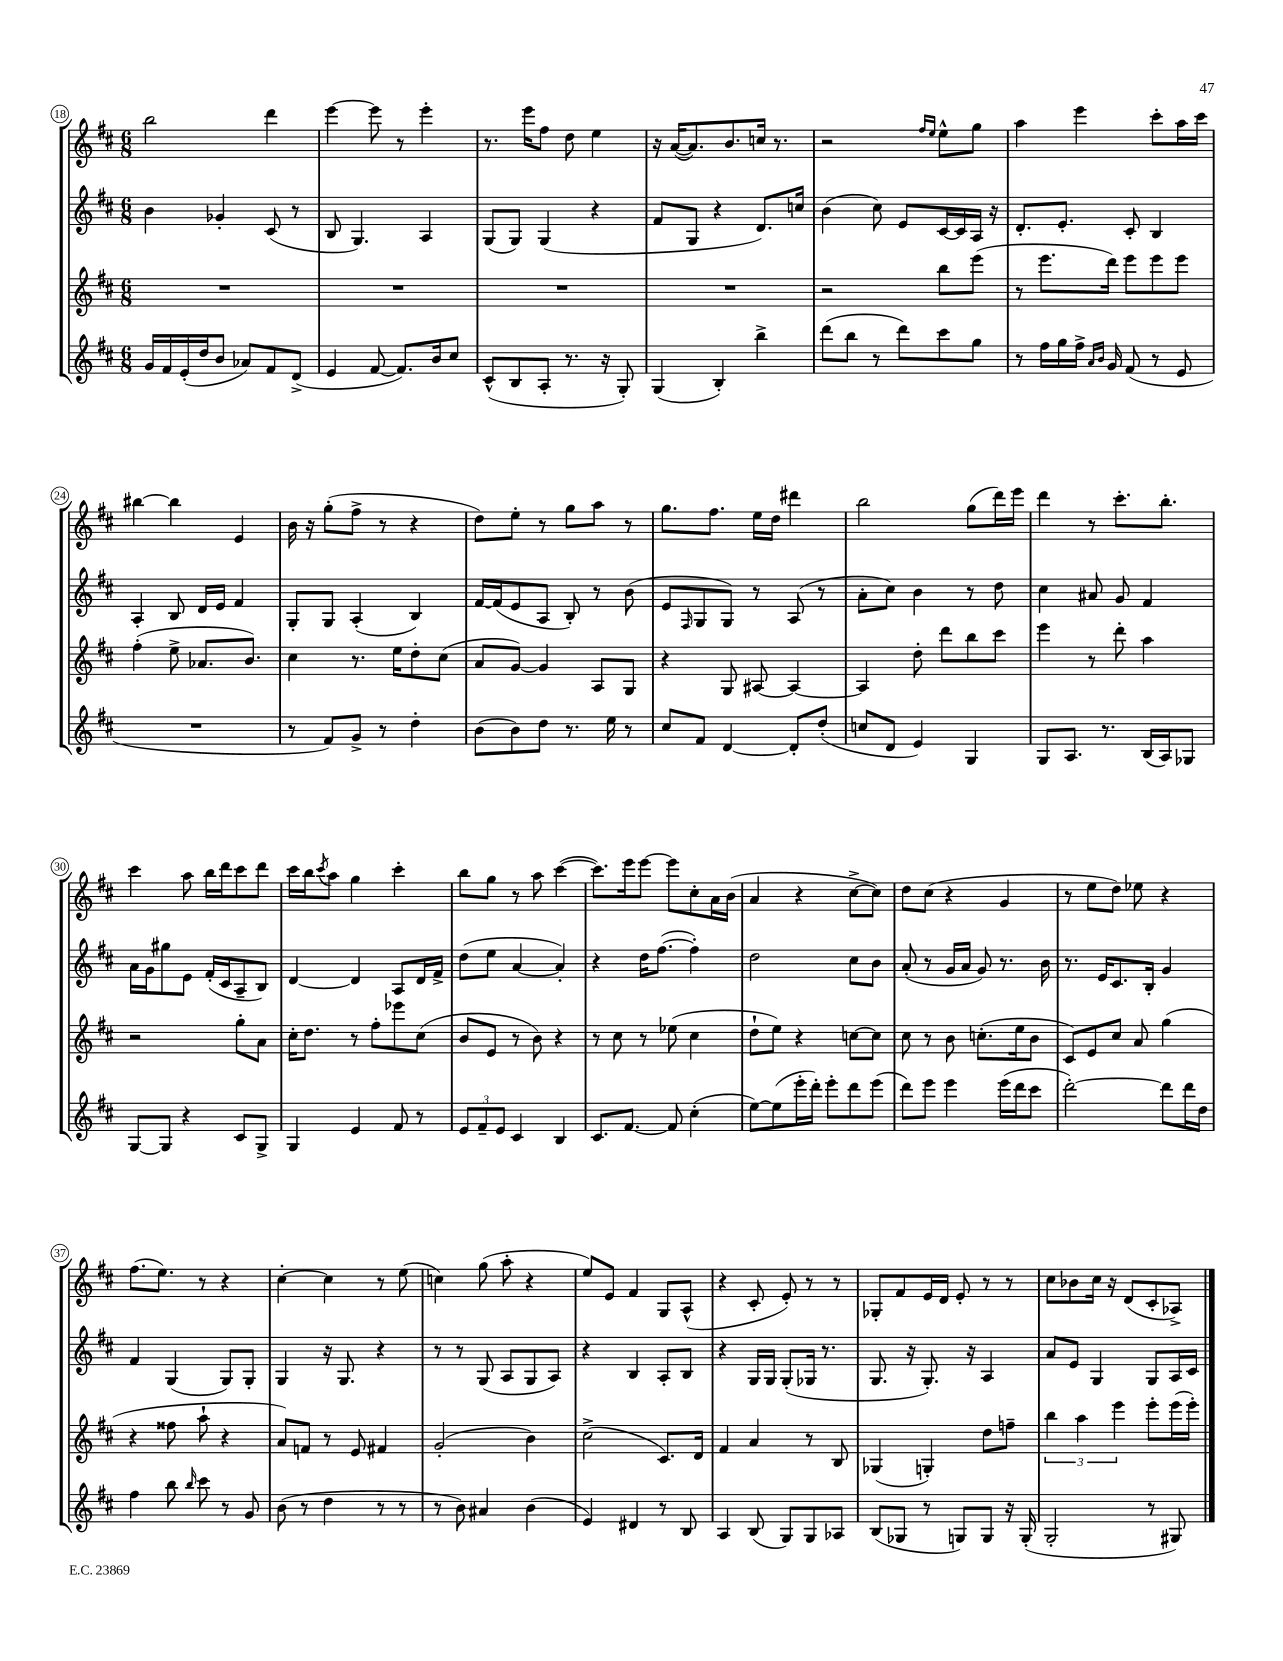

**kern	**kern	**kern	**kern
*staff4	*staff3	*staff2	*staff1
*clefG2	*clefG2	*clefG2	*clefG2
*k[f#c#]	*k[f#c#]	*k[f#c#]	*k[f#c#]
*M6/8	*M6/8	*M6/8	*M6/8
16g/LL	2.r	4b\	2bb\
16f#/	.	.	.
(16e'/	.	.	.
16dd/J	.	.	.
8b/J	.	4g-'/	.
8a-/L)	.	.	.
8f#/	.	(8c#/	4ddd\
(8d^/J	.	8r	.
=	=	=	=
4e/	2.r	8B/	[4eee\
.	.	4.G/)	.
[8f#/	.	.	8eee\]
8.f#/]L)	.	.	8r
.	.	4A/	4eee'\
16b/k	.	.	.
8cc#/J	.	.	.
=	=	=	=
(8c#^^/L	2.r	(8G/L	8.r
8B/	.	8G/J)	.
.	.	.	16eee\LK
8A'/J	.	(4G/	8ff#\J
8.r	.	.	8dd\
.	.	4r	4ee\
16r	.	.	.
8G'/)	.	.	.
=	=	=	=
(4G/	2.r	8f#/L	16r
.	.	.	([16a/LK
.	.	8G/J	8.a/])
4B'/)	.	4r	.
.	.	.	8.b/
4bb^\	.	8.d/L)	16cc/Jk
.	.	.	8.r
.	.	16cc/Jk	.
=	=	=	=
(8ddd\L	2r	(4b\	2r
8bb\J	.	.	.
8r	.	8cc#\)	.
8ddd\L)	.	8e/L	.
.	.	.	16qqff#/LL
.	.	.	16qqee/JJ
8ccc#\	8bb\L	[16c#/L	8ee^^\L
.	.	16c#/]	.
8gg\J	(8eee\J	16A/JJ	8gg\J
.	.	16r	.
=	=	=	=
8r	8r	8.d'/L	4aa\
16ff#\LL	8.eee\L	.	.
16gg\	.	8.e'/J	.
16ff#^\JJ	.	.	4eee\
16qqa/LL	.	.	.
16qqb/JJ	.	.	.
16g/	16ddd\Jk)	.	.
(8f#/	8eee\L	8c#'/	.
8r	8eee\	4B/	8ccc#'\L
8e/	8eee\J	.	16aa\L
.	.	.	16ccc#\JJ
=	=	=	=
2.r	(4ff#'\	4A'/	[4bb#\
.	8ee^\	8B/	4bb#\]
.	8.a-/L	16d/LL	.
.	.	16e/JJ	.
.	.	4f#/	4e/
.	8.b/J)	.	.
=	=	=	=
8r	4cc#\	8G'/L	16b\
.	.	.	16r
8f#/L)	.	8G/J	(8gg'\L
8g^/J	8.r	(4A'/	8ff#^\J
8r	.	.	8r
.	16ee\LK	.	.
4dd'\	8dd'\	4B/)	4r
.	(8cc#\J	.	.
=	=	=	=
(8b\L	8a/L	[16f#/LL	8dd\L)
.	.	(16f#/]J	.
8b\)	[8g/J)	8e/	8ee'\J
8dd\J	4g/]	8A/J	8r
8.r	.	8B'/)	8gg\L
.	8A/L	8r	8aa\J
16ee\	.	.	.
8r	8G/J	(8b\	8r
=	=	=	=
8cc#/L	4r	8e/L	8.gg\L
.	.	16qqF#/	.
8f#/J	.	8G/	.
.	.	.	8.ff#\J
[4d/	8G/	8G/J)	.
.	[8A#/	8r	16ee\LL
.	.	.	16dd\JJ
8d'/]L	4A#/_	(8A/	4ddd#\
(8dd'/J	.	8r	.
=	=	=	=
8cc/L	4A#/]	8a'\L	2bb\
8d/J	.	8cc#\J)	.
4e/)	8dd'\	4b\	.
.	8ddd\L	.	.
4G/	8bb\	8r	(8gg\L
.	8ccc#\J	8dd\	16ddd\L)
.	.	.	16eee\JJ
=	=	=	=
8G/L	4eee\	4cc#\	4ddd\
8.A/J	.	.	.
.	8r	8a#/	8r
8.r	.	.	.
.	8ddd'\	8g/	8.ccc#'\L
(16B/LL	4aa\	4f#/	.
16A/J)	.	.	8.bb'\J
8G-/J	.	.	.
=	=	=	=
[8G/L	2r	16a\LL	4ccc#\
.	.	16g\J	.
8G/]J	.	8gg#\	.
4r	.	8e\J	8aa\
.	.	(16f#'/LL	16bb\LL
.	.	16c#/J	16ddd\J
8c#/L	8gg'\L	8A~/	8ccc#\
8G^/J	8a\J	8B/J)	8ddd\J
=	=	=	=
4G/	16cc#'\LK	[4d/	16ccc#\LL
.	8.dd\J	.	16bb\J
.	.	.	8qccc#/
.	.	.	8aa\J
4e/	8r	4d/]	4gg\
.	8ff#'\L	.	.
8f#/	8eee-\	8A/L	4ccc#'\
8r	(8cc#\J	16d/L	.
.	.	16f#^/JJ	.
=	=	=	=
12e/L	8b/L	(8dd\L	8bb\L
12f#~/	.	.	.
.	8e/J	8ee\J	8gg\J
12e/J	.	.	.
4c#/	8r	[4a/	8r
.	8b\)	.	8aa\
4B/	4r	4a'/])	([4ccc#\
=	=	=	=
8.c#/L	8r	4r	8.ccc#\]L)
.	8cc#\	.	.
[8.f#/J	.	.	16eee\k
.	8r	16dd\LK	[8eee\J
.	.	([8.ff#\J	.
8f#/]	(8ee-\	.	8eee\]L
(4cc#'\	4cc#\	4ff#'\])	8cc#'\
.	.	.	16a\L
.	.	.	(16b\JJ
=	=	=	=
[8ee\L)	8dd`\L	2dd\	4a/
(8ee\]	8ee\J)	.	.
16eee'\L	4r	.	4r
16ddd'\JJ)	.	.	.
8eee'\L	.	.	.
8ddd\	[8cc\L	8cc#\L	[8cc#^\L
(8eee\J	8cc\]J	8b\J	8cc#\]J)
=	=	=	=
8ddd\L)	8cc#\	(8a'/	8dd\L
8eee\J	8r	8r	(8cc#\J
4eee\	8b\	16g/LL	4r
.	.	16a/JJ	.
.	(8.cc'\L	8g/)	.
(16eee\LL	.	8.r	4g/
16ddd\J	16ee\k	.	.
8ccc#\J	8b\J	.	.
.	.	16b\	.
=	=	=	=
[2ddd'\)	8c#/L)	8.r	8r
.	8e/	.	8ee\L
.	.	16e/LK	.
.	8cc#/J	8.c#/	8dd\J)
.	8a/	.	8ee-\
.	.	16B'/Jk	.
8ddd\]L	(4gg\	4g/	4r
16ddd\L	.	.	.
16dd\JJ	.	.	.
=	=	=	=
4ff#\	4r	4f#/	(8.ff#\L
.	.	.	8.ee\J)
8bb\	8ff##\	(4G/	.
16qqbb/	.	.	.
8ccc#\	8aa`\	.	8r
8r	4r	8G/L)	4r
8g/	.	8G'/J	.
=	=	=	=
(8b\	8a/L)	4G/	[4cc#'\
8r	8f/J	.	.
4dd\	8r	16r	4cc#\]
.	.	8.G/	.
.	8e/	.	.
8r	4f#/	4r	8r
8r	.	.	(8ee\
=	=	=	=
8r	(2g'/	8r	4cc\)
8b\)	.	8r	.
4a#/	.	(8G/	(8gg\
.	.	8A/L	8aa'\
(4b\	4b\)	8G/	4r
.	.	8A/J)	.
=	=	=	=
4e/)	(2cc#^\	4r	8ee/L)
.	.	.	8e/J
4d#/	.	4B/	4f#/
8r	8.c#/L)	8A'/L	8G/L
8B/	.	8B/J	(8A^^/J
.	16d/Jk	.	.
=	=	=	=
4A/	4f#/	4r	4r
(8B/	4a/	16G/LL	8c#'/
.	.	16G/JJ	.
8G/L)	.	(8G'/L	8e'/)
8G/	8r	16G-/Jk	8r
.	.	8.r	.
8A-/J	8B/	.	8r
=	=	=	=
(8B/L	(4G-/	8.G/	8G-'/L
8G-/J	.	.	8f#/
.	.	16r	.
8r	4G'/)	8.G'/)	16e/L
.	.	.	16d/JJ
8G/L)	.	.	8e'/
.	.	16r	.
8G/J	8dd\L	4A/	8r
16r	8ff~\J	.	8r
(16G'/	.	.	.
=	=	=	=
2G'/	6bb\	8a/L	8cc#\L
.	.	8e/J	8b-\
.	6aa\	.	.
.	.	4G/	16cc#\Jk
.	.	.	16r
.	6eee\	.	.
.	.	.	(8d/L
8r	8eee'\L	8G/L	8c#'/
8G#/)	(16eee\L	16A/L	8A-^/J)
.	16eee'\JJ)	16c#/JJ	.
==	==	==	==
*-	*-	*-	*-
